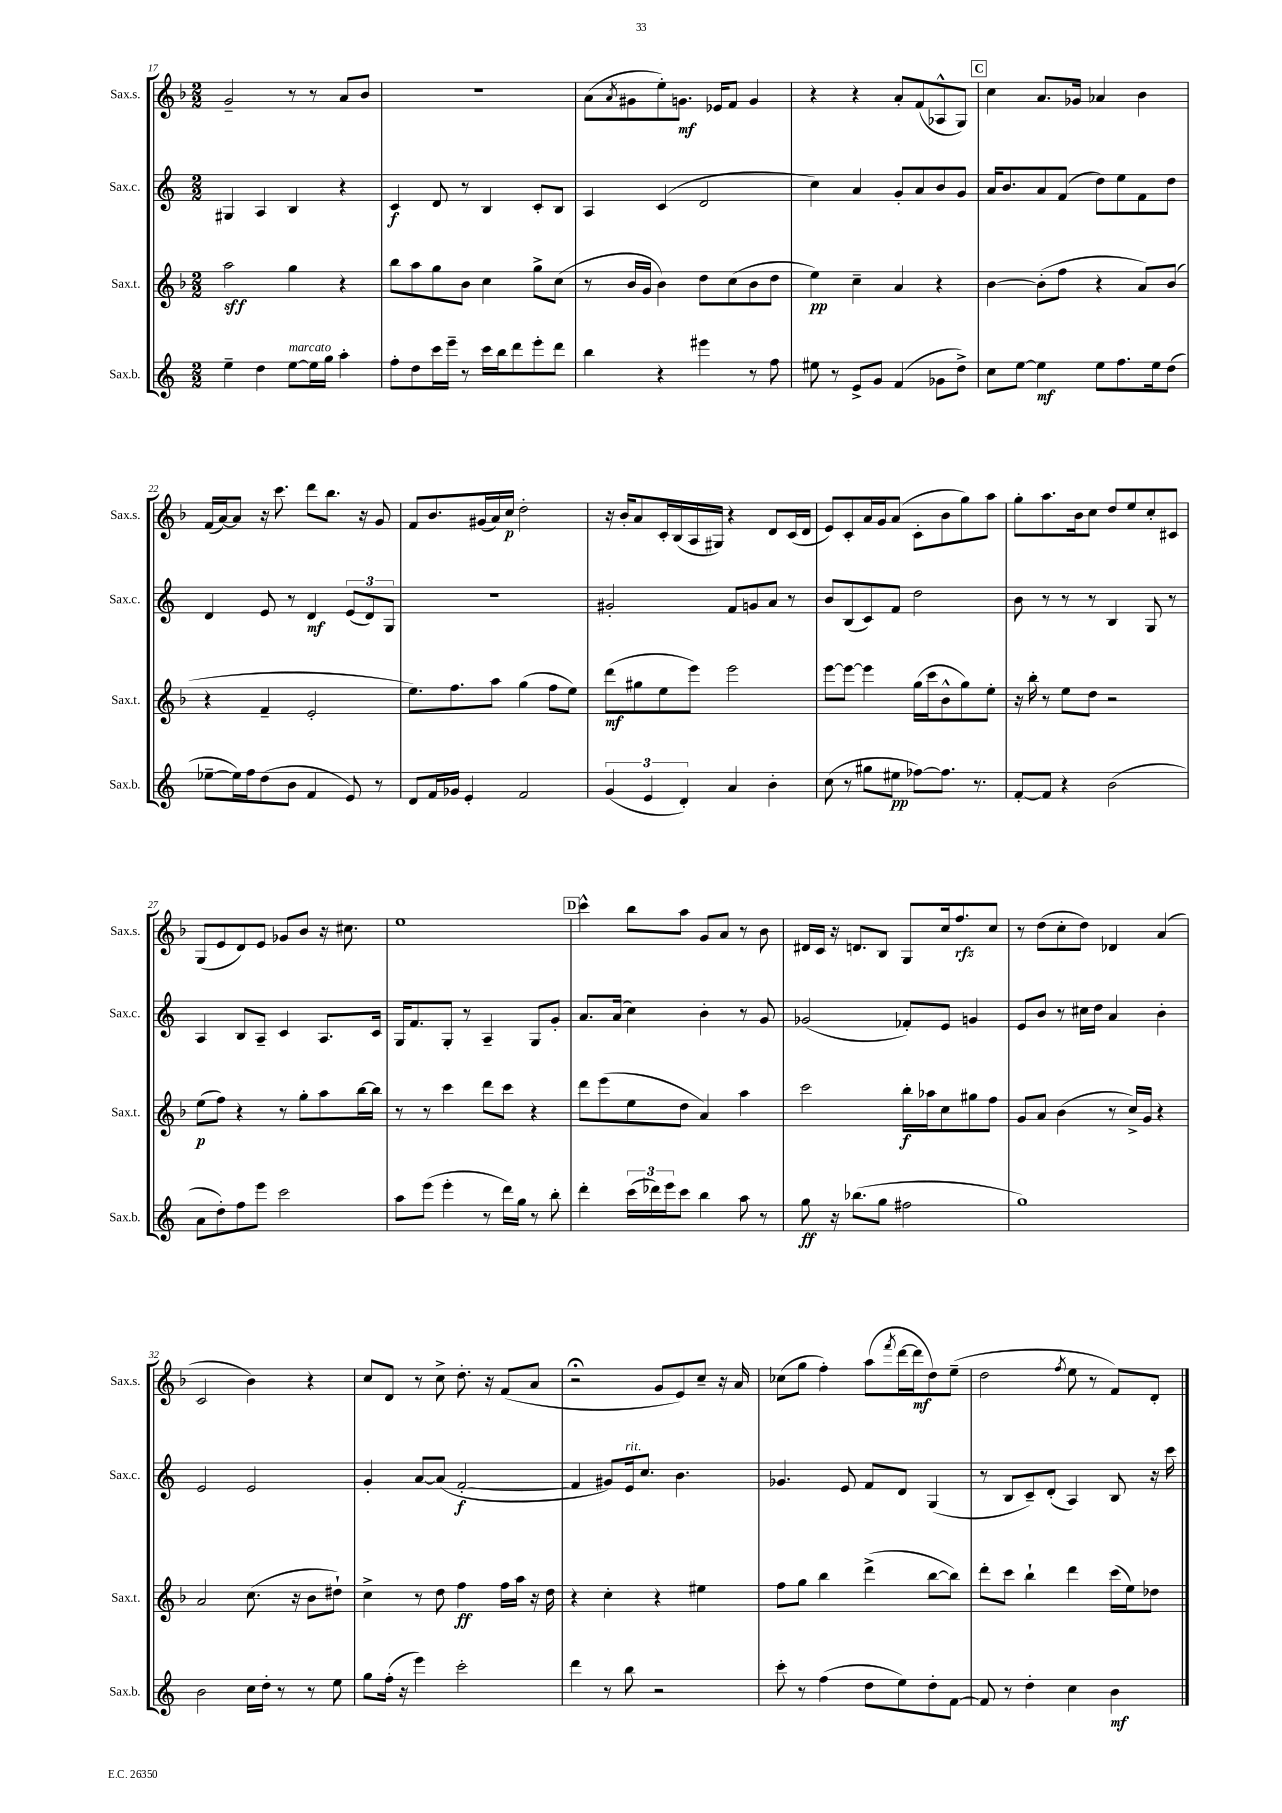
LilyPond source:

<<
\new StaffGroup <<
\new Staff = "s0" \with { instrumentName = "Sax.s." shortInstrumentName = "Sax.s." } {
    \clef treble \key f \major \numericTimeSignature \time 2/2
    g'2-- r8 r8 a'8 bes'8 |
    R1 |
    a'8( \acciaccatura { a'8 } gis'8 e''8-.) g'8.\mf ees'16 f'8 g'4 |
    r4 r4 a'8-. f'8( aes8-^ g8) |
    \mark \markup { \box "C" } c''4 a'8. ges'16 aes'4 bes'4 |
    f'16( a'16~) a'8 r16 c'''8. d'''8 bes''8. r16 g'8 |
    f'8 bes'8. gis'16( a'16) c''16\p d''2-. |
    r16 bes'16-. a'8 c'16-. bes16( a16 gis16) r4 d'8 c'16( d'16 |
    e'8) c'8-. a'16 g'16 a'8( c'8-. bes'8 g''8) a''8 |
    g''8-. a''8. bes'16 c''8 d''8 e''8 c''8-. cis'8 |
    g8( e'8 d'8) e'8 ges'8 bes'8 r16 cis''8. |
    e''1 |
    \mark \markup { \box "D" } c'''4-^ bes''8 a''8 g'8 a'8 r8 bes'8 |
    dis'16 c'16 r16 d'8. bes8 g8 c''16 f''8.\rfz c''8 |
    r8 d''8( c''8-. d''8) des'4 a'4( |
    c'2 bes'4) r4 |
    c''8 d'8 r8 c''8-> d''8.-. r16 f'8( a'8 |
    r2\fermata g'8 e'8) c''8-- r16 a'16 |
    ces''8( g''8 f''4-.) a''8( \acciaccatura { f'''8 } d'''16~ d'''16\mf d''8) e''8--( |
    d''2 \acciaccatura { f''8 } e''8 r8 f'8) d'8-. \bar "|." |
}
\new Staff = "s1" \with { instrumentName = "Sax.c." shortInstrumentName = "Sax.c." } {
    \clef treble \key c \major \numericTimeSignature \time 2/2
    gis4 a4 b4 r4 |
    c'4\f d'8 r8 b4 c'8-. b8 |
    a4 c'4( d'2 |
    c''4) a'4 g'8-. a'8 b'8 g'8 |
    \mark \markup { \box "C" } a'16 b'8. a'8 f'8( d''8) e''8 f'8 d''8 |
    d'4 e'8 r8 d'4\mf \tuplet 3/2 { e'8( d'8) g8 } |
    r1 |
    gis'2-. f'8 g'8 a'8 r8 |
    b'8 b8( c'8) f'8 d''2 |
    b'8 r8 r8 r8 b4 g8 r8 |
    a4 b8 a8-- c'4 a8. c'16 |
    g16 f'8. g8-. r8 a4-- g8 g'8-. |
    \mark \markup { \box "D" } a'8. a'16( c''4) b'4-. r8 g'8 |
    ges'2( fes'8-.) e'8 g'4 |
    e'8 b'8 r8 cis''16 d''16 a'4 b'4-. |
    e'2 e'2 |
    g'4-. a'8~ a'8( f'2~-.\f |
    f'4 gis'8) e'16^\markup { \italic "rit." } c''8. b'4. |
    ges'4. e'8 f'8 d'8 g4( |
    r8 b8 c'8--) d'8-.( a4) b8 r16 c'''16 \bar "|." |
}
\new Staff = "s2" \with { instrumentName = "Sax.t." shortInstrumentName = "Sax.t." } {
    \clef treble \key f \major \numericTimeSignature \time 2/2
    a''2\sff g''4 r4 |
    bes''8 a''8 g''8 bes'8 c''4 g''8-> c''8( |
    r8 bes'16 g'16 bes'4) d''8 c''8( bes'8 d''8 |
    e''4\pp) c''4-- a'4 r4 |
    \mark \markup { \box "C" } bes'4~ bes'8-.( f''8 r4 a'8) bes'8( |
    r4 f'4-- e'2-. |
    e''8.) f''8. a''8 g''4( f''8 e''8) |
    d'''8\mf( gis''8 e''8 e'''8) e'''2 |
    e'''8~ e'''8~ e'''4 g''16( c'''16 bes'8-^ g''8) e''8-. |
    r16 bes''16-. r8 e''8 d''8 r2 |
    e''8\p( f''8) r4 r8 g''8-. a''8 bes''16~ bes''16 |
    r8 r8 c'''4 d'''8 c'''8 r4 |
    \mark \markup { \box "D" } d'''8 e'''8( e''8 d''8 a'4) a''4 |
    c'''2 bes''16-.\f aes''16 c''8 gis''8 f''8 |
    g'8 a'8 bes'4( r8 c''16->) g'16 r4 |
    a'2 c''8.( r16 bes'8 dis''8-!) |
    c''4-> r8 d''8 f''4\ff f''16 a''16 r16 d''16 |
    r4 c''4-. r4 eis''4 |
    f''8 g''8 bes''4 d'''4->( bes''8~ bes''8) |
    d'''8-. c'''8 bes''4-! d'''4 c'''16( e''16) des''8 \bar "|." |
}
\new Staff = "s3" \with { instrumentName = "Sax.b." shortInstrumentName = "Sax.b." } {
    \clef treble \key c \major \numericTimeSignature \time 2/2
    e''4-- d''4 e''8~^\markup { \italic "marcato" } e''16 g''16 a''4-. |
    f''8-. d''8 c'''16 e'''16-- r8 c'''16 b''16 d'''8 e'''8-. d'''8 |
    b''4 r4 eis'''4 r8 f''8 |
    eis''8 r8 e'8-> g'8 f'4( ges'8 d''8->) |
    \mark \markup { \box "C" } c''8 e''8~ e''4\mf e''8 f''8. e''16 d''8( |
    ees''8~-- ees''16) f''16 d''8( b'8 f'4 e'8) r8 |
    d'8 f'16 ges'16 e'4-. f'2 |
    \tuplet 3/2 { g'4( e'4 d'4-.) } a'4 b'4-. |
    c''8( r8 gis''8 eis''8\pp fes''8~) fes''8. r8. |
    f'8~-. f'8 r4 b'2( |
    a'8 d''8-.) f''8 e'''8 c'''2 |
    a''8 e'''8( e'''4-. r8 d'''16) g''16 r8 b''8-. |
    \mark \markup { \box "D" } d'''4-. \tuplet 3/2 { c'''16( des'''16) e'''16 } c'''8 b''4 a''8 r8 |
    g''8\ff r16 bes''8.( g''8 fis''2 |
    g''1) |
    b'2 c''16 d''16-. r8 r8 e''8 |
    g''8 f''16-.( r16 e'''4) c'''2-. |
    d'''4 r8 b''8 r2 |
    c'''8-. r8 f''4( d''8 e''8) d''8-. f'8~ |
    f'8 r8 d''4-. c''4 b'4\mf \bar "|." |
}
>>
>>
\layout { \context { \Score currentBarNumber = #17 } }
